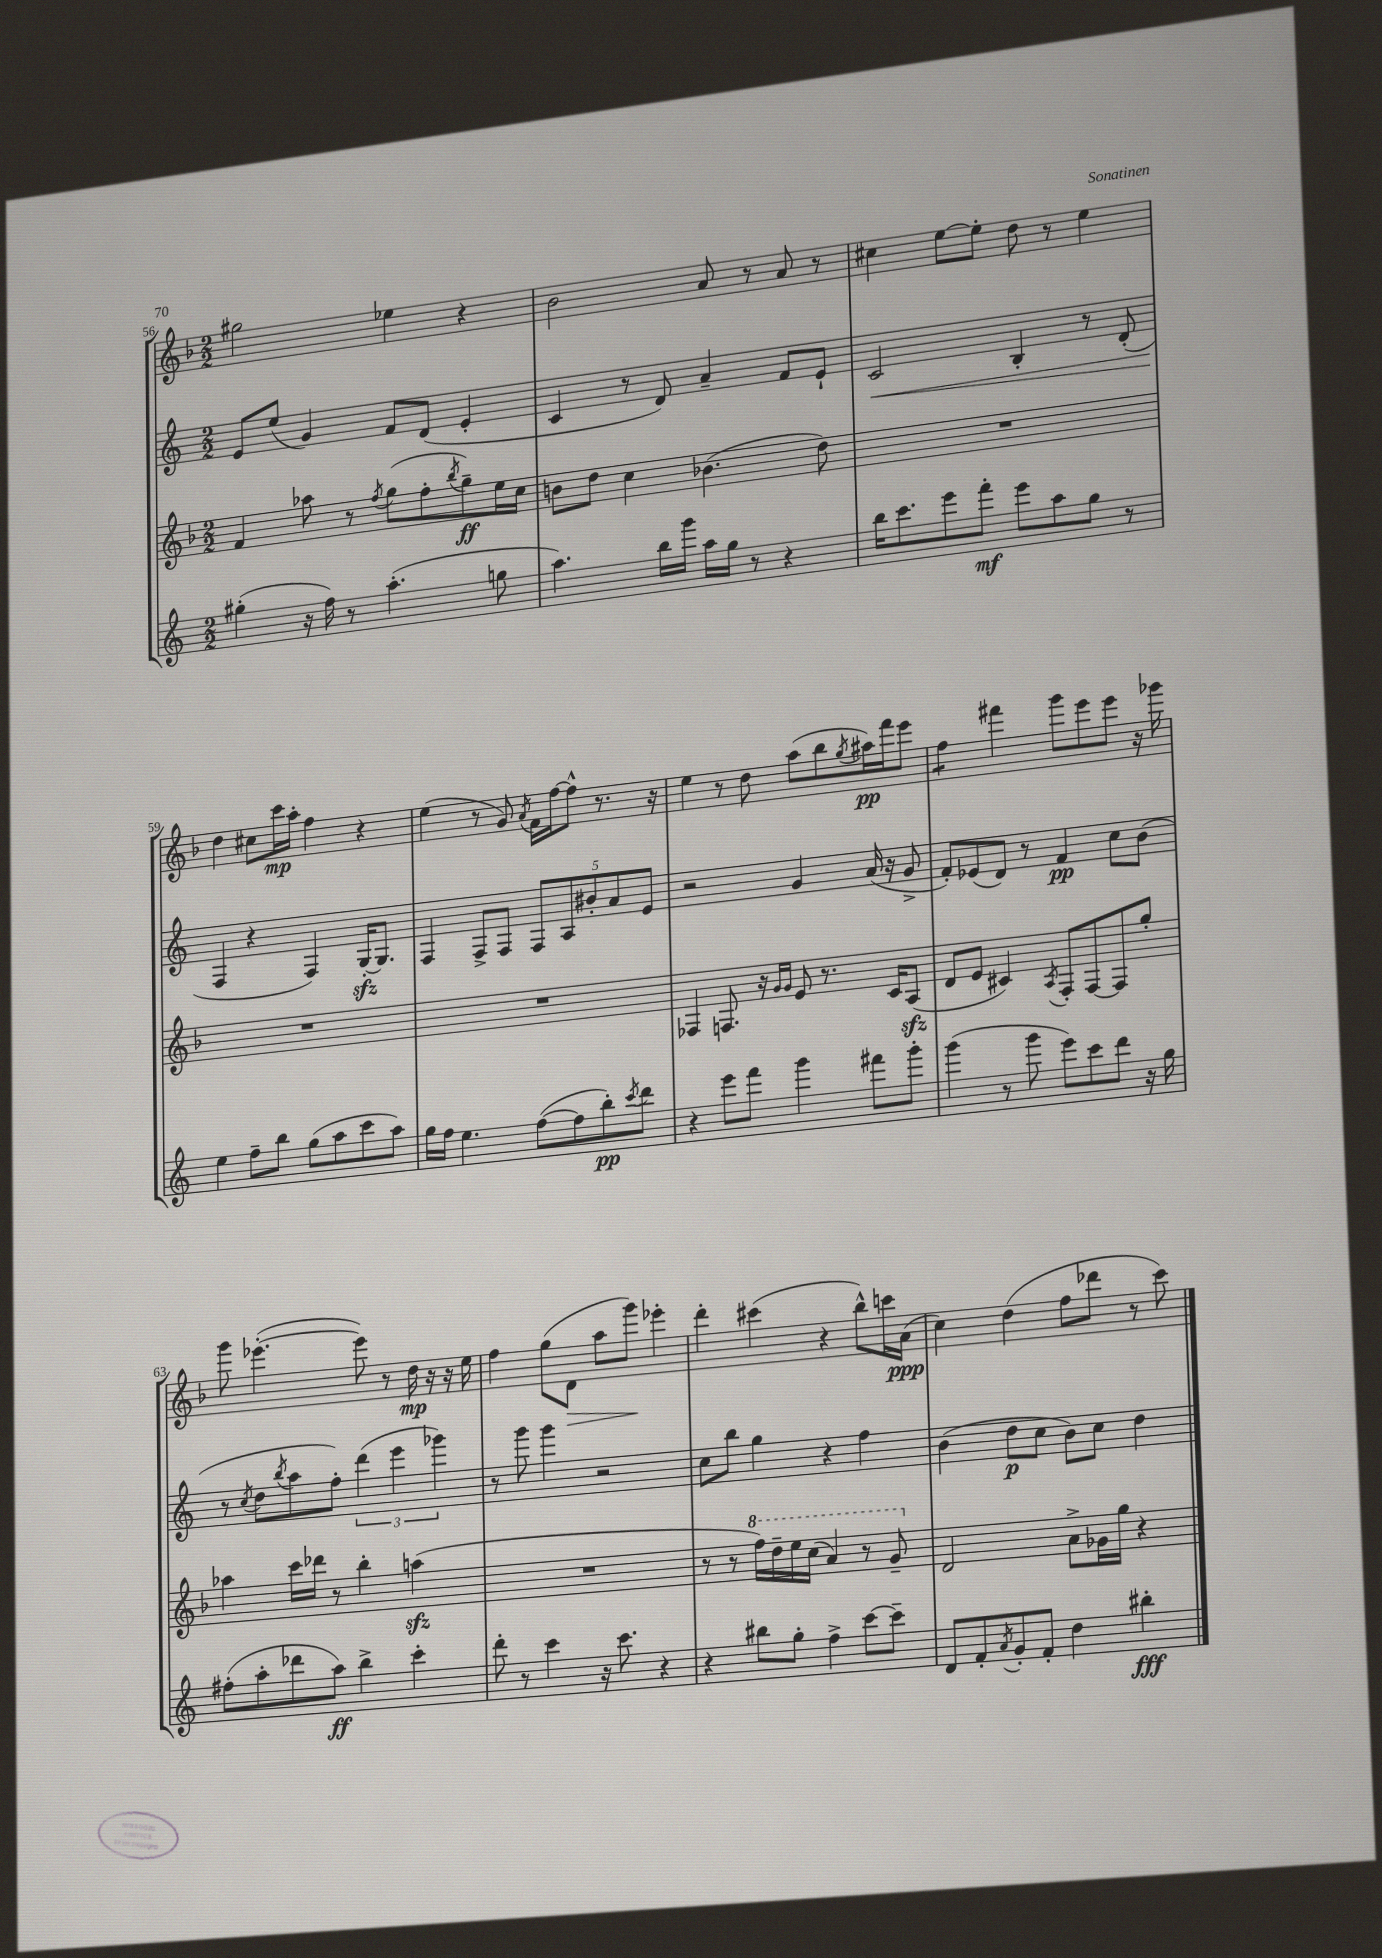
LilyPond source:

<<
\new StaffGroup <<
\new Staff = "s0" {
    \clef treble \key f \major \numericTimeSignature \time 2/2
    gis''2 ees''4 r4 |
    bes'2 a'8 r8 a'8 r8 |
    cis''4 e''8~ e''8-. d''8 r8 e''4 |
    d''4 cis''8 c'''16\mp a''16-. f''4 r4 |
    e''4( r8 g'8) \acciaccatura { a'8 } f'16 f''16~ f''8-^ r8. r16 |
    e''4 r8 d''8 a''8( bes''8 \acciaccatura { g''8 } ais''16\pp) f'''16 e'''8 |
    f''4:8 fis'''4 g'''8 e'''8 e'''8 r16 ges'''16 |
    g'''8 ees'''4.~-.( ees'''8) r8 d''16\mp r16 r16 e''16 |
    f''4 g''8( d'8\> a''8 g'''8\!) ees'''4-. |
    d'''4-. cis'''4( r4 bes''8-^) c'''16 a'16\ppp( |
    c''4) d''4( f''8 des'''8 r8 c'''8) \bar "|." |
}
\new Staff = "s1" {
    \clef treble \key c \major \numericTimeSignature \time 2/2
    e'8 e''8( g'4) f'8 d'8( e'4-. |
    c'4 r8 d'8) a'4-- f'8 e'8-! |
    c'2\< b4-. r8 d'8-.( |
    f4\! r4 f4) g16~-.\sfz g8. |
    f4 f8-> f8 \tuplet 5/4 { f8 a8 bis'8-. a'8 e'8 } |
    r2 g'4 a'16( r16 g'8-> |
    f'8-.) ees'8( d'8) r8 f'4\pp c''8 b'8( |
    r8 \acciaccatura { c''8 } d''8 \acciaccatura { b''8 } a''8 f''8-.) \tuplet 3/2 { d'''4( e'''4 ges'''4) } |
    r8 g'''8 g'''4 r2 |
    c''8 b''8 g''4 r4 f''4 |
    b'4( d''8\p c''8 b'8) c''8 d''4 \bar "|." |
}
\new Staff = "s2" {
    \clef treble \key f \major \numericTimeSignature \time 2/2
    f'4 aes''8 r8 \acciaccatura { f''8 } g''8( f''8-. \acciaccatura { bes''8 } g''8--\ff) e''16 c''16 |
    b'8 d''8 c''4 bes'4.( d''8) |
    R1 |
    R1 |
    R1 |
    fes4 f8. r16 \grace { g'16 g'16 } e'8 r8. c'16 a8\sfz( |
    d'8 e'8 cis'4) \acciaccatura { a8 } f8-. f8~ f8 g''8-. |
    aes''4 c'''16 des'''16 r8 bes''4-. a''4\sfz( |
    R1 |
    r8 r8 \ottava #1 f'''16) d'''16-- e'''16 c'''16( a''4) r8 g''8-- \ottava #0 |
    d'2 a'8-> ges'16 g''16 r4 \bar "|." |
}
\new Staff = "s3" {
    \clef treble \key c \major \numericTimeSignature \time 2/2
    gis''4-.( r16 f''16) r8 a''4.-.( g''8 |
    a''4.) b''16 g'''16 a''16 g''16 r8 r4 |
    b''16 c'''8. e'''8 f'''8-.\mf e'''8 a''8 g''8 r8 |
    e''4 f''8-- b''8 g''8( a''8 c'''8 a''8) |
    g''16 f''16 e''4. f''8~( f''8 b''8-.\pp) \acciaccatura { c'''8 } d'''8 |
    r4 e'''8 f'''8 g'''4 fis'''8 g'''8-. |
    g'''4( r8 g'''8 e'''8) c'''8 d'''8 r16 g''16 |
    fis''8-.( a''8-. des'''8 a''8\ff) b''4-> c'''4-. |
    d'''8-. r8 c'''4 r16 c'''8. r4 |
    r4 bis''8 g''8-. f''4-> c'''8~ c'''8-- |
    d'8 f'8-. \acciaccatura { a'8 } g'8-. f'8-. d''4 bis''4-.\fff \bar "|." |
}
>>
>>
\layout { \context { \Score currentBarNumber = #56 } }
